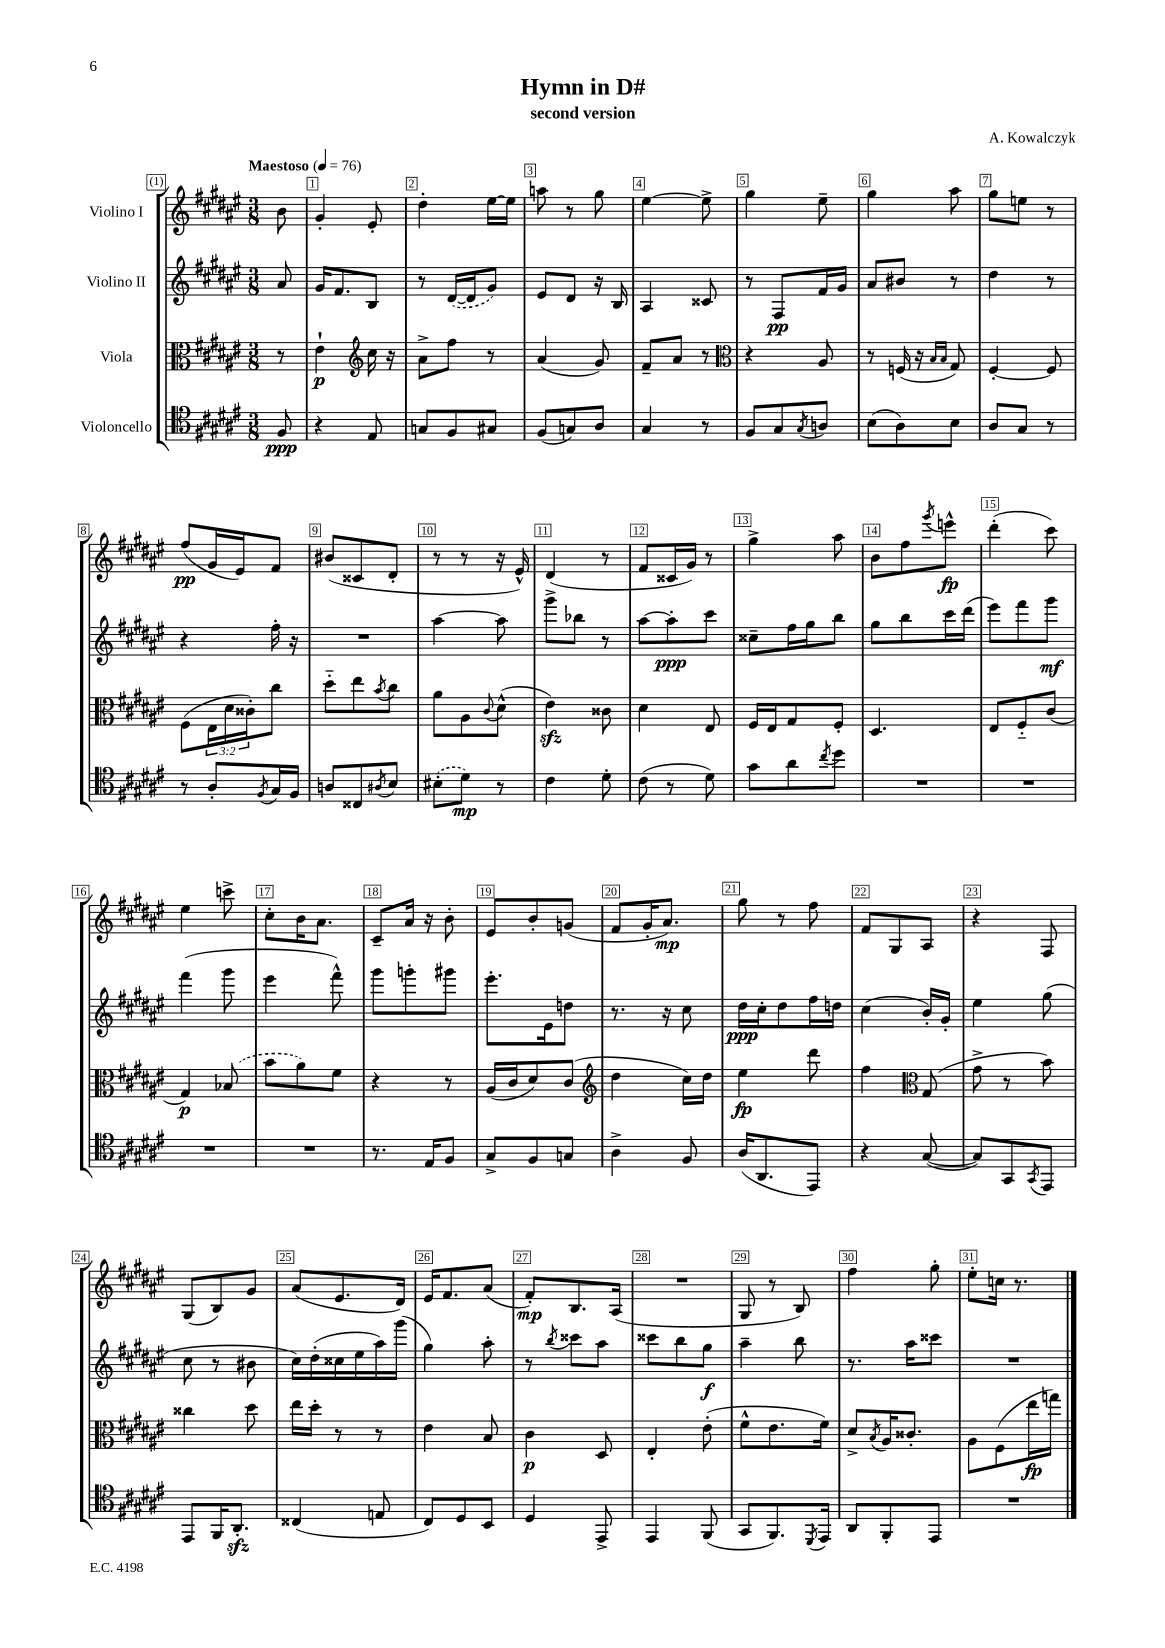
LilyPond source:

\header { title = "Hymn in D#" composer = "A. Kowalczyk" subtitle = "second version" }
<<
\new StaffGroup <<
\new Staff = "s0" \with { instrumentName = "Violino I" } {
    \clef treble \key fis \major \numericTimeSignature \time 3/8 \partial 8 \tempo "Maestoso" 4 = 76
    b'8 |
    gis'4-. eis'8-. |
    dis''4-. eis''16~ eis''16 |
    a''8 r8 gis''8 |
    eis''4~ eis''8-> |
    gis''4 eis''8-- |
    gis''4 ais''8 |
    gis''8 e''8 r8 |
    fis''8\pp( gis'16 eis'16) fis'8 |
    bis'8( cisis'8 dis'8-. |
    r8 r8 r16 eis'16-^) |
    dis'4( r8 |
    fis'8 cisis'16 gis'16) r8 |
    gis''4-> ais''8 |
    b'8 fis''8 \acciaccatura { gis'''8 } e'''8-^\fp |
    dis'''4-.( cis'''8) |
    eis''4 c'''8-> |
    cis''8-. b'16 ais'8. |
    cis'8-- ais'16 r16 b'8-. |
    eis'8 b'8-. g'8( |
    fis'8 gis'16-. ais'8.\mp) |
    gis''8 r8 fis''8 |
    fis'8 gis8 ais8 |
    r4 fis8 |
    gis8( b8) gis'8 |
    ais'8( eis'8. dis'16) |
    eis'16 fis'8. ais'8( |
    fis'8-.\mp) b8. ais16( |
    R4. |
    gis8 r8 b8) |
    fis''4 gis''8-. |
    eis''8-. c''16 r8. \bar "|." |
}
\new Staff = "s1" \with { instrumentName = "Violino II" } {
    \clef treble \key fis \major \numericTimeSignature \time 3/8 \partial 8
    ais'8 |
    gis'16 fis'8. b8 |
    r8 \once \slurDashed dis'16~( dis'16 gis'8) |
    eis'8 dis'8 r16 b16 |
    ais4 cisis'8 |
    r8 fis8\pp fis'16 gis'16 |
    ais'8 bis'8 r8 |
    dis''4 r8 |
    r4 fis''16-. r16 |
    R4. |
    ais''4~ ais''8 |
    gis'''8-> bes''8 r8 |
    ais''8~ ais''8-.\ppp cis'''8 |
    cisis''8-- fis''16 gis''16 b''8 |
    gis''8 b''8 cis'''16 dis'''16( |
    eis'''8) fis'''8 gis'''8\mf |
    fis'''4( gis'''8 |
    eis'''4 fis'''8-^) |
    gis'''8 g'''8-. gis'''8 |
    eis'''8.-. eis'16 d''8 |
    r8. r16 cis''8 |
    dis''16\ppp cis''16-. dis''8 fis''16 d''16 |
    cis''4( b'16-.) gis'16-. |
    eis''4 gis''8( |
    cis''8 r8 bis'8 |
    cis''16) dis''16-.( cisis''16 eis''16 ais''16) gis'''16( |
    gis''4) ais''8-. |
    r8 \acciaccatura { b''8 } cisis'''8 ais''8 |
    cisis'''8 b''8 gis''8\f |
    ais''4-- b''8 |
    r8. ais''16 cisis'''8 |
    R4. \bar "|." |
}
\new Staff = "s2" \with { instrumentName = "Viola" } {
    \clef alto \key fis \major \numericTimeSignature \time 3/8 \override Staff.TupletNumber.text = #tuplet-number::calc-fraction-text \partial 8
    r8 |
    eis'4-!\p \clef treble cis''16 r16 |
    ais'8-> fis''8 r8 |
    ais'4( gis'8) |
    fis'8-- ais'8 r8 |
    \clef alto r4 ais8 |
    r8 f16( r16 \grace { b16 b16 } gis8) |
    fis4~-. fis8 |
    fis8( \tuplet 3/2 { eis16 dis'16 cisis'16-.) } cis''8 |
    dis''8-_ eis''8 \acciaccatura { b'8 } cis''8 |
    ais'8 ais8 \appoggiatura { cis'8 } dis'8-^( |
    eis'4\sfz) cisis'8 |
    dis'4 eis8 |
    fis16 eis16 gis8 fis8-. |
    dis4. |
    eis8 fis8-_ cis'8( |
    gis4\p) \once \slurDashed bes8( |
    b'8 ais'8) fis'8 |
    r4 r8 |
    ais16( cis'16 dis'8) cis'8( |
    \clef treble dis''4 cis''16) dis''16 |
    eis''4\fp dis'''8 |
    fis''4 \clef alto gis8( |
    gis'8-> r8 b'8) |
    cisis''4 dis''8 |
    eis''16 dis''16-. r8 r8 |
    eis'4 b8 |
    cis'4\p dis8 |
    eis4-. eis'8-.( |
    fis'8-^ eis'8. fis'16) |
    dis'8-> \acciaccatura { b8 } ais16 cisis'8.-. |
    ais8 fis8( eis''16\fp g''16) \bar "|." |
}
\new Staff = "s3" \with { instrumentName = "Violoncello" } {
    \clef tenor \key fis \major \numericTimeSignature \time 3/8 \partial 8
    fis8\ppp |
    r4 eis8 |
    g8 fis8 gis8 |
    fis8( g8) ais8 |
    gis4 r8 |
    fis8 gis8 \acciaccatura { gis8 } a8 |
    b8( ais8) b8 |
    ais8 gis8 r8 |
    r8 ais8-. \acciaccatura { fis8 } gis16 fis16 |
    a8 cisis8 \acciaccatura { ais8 } b8 |
    \once \slurDashed bis8-.( dis'8\mp) r8 |
    cis'4 dis'8-. |
    cis'8( r8 dis'8) |
    gis'8 ais'8 \acciaccatura { cis''8 } dis''8 |
    R4. |
    R4. |
    R4. |
    R4. |
    r8. eis16 fis8 |
    gis8-> fis8 g8 |
    ais4-> fis8 |
    ais16( ais,8. eis,8) |
    r4 gis8~( |
    gis8) gis,8 \acciaccatura { gis,8 } eis,8 |
    eis,8 fis,16 ais,8.-.\sfz |
    cisis4( e8 |
    cis8) dis8 b,8 |
    dis4 eis,8-> |
    eis,4 fis,8( |
    gis,8 fis,8.) \acciaccatura { dis,8 } eis,16 |
    ais,8 fis,8-. eis,8 |
    R4. \bar "|." |
}
>>
>>
\layout { \context { \Score \override BarNumber.break-visibility = ##(#f #t #t) barNumberVisibility = #all-bar-numbers-visible \override BarNumber.stencil = #(make-stencil-boxer 0.1 0.3 ly:text-interface::print) } }
